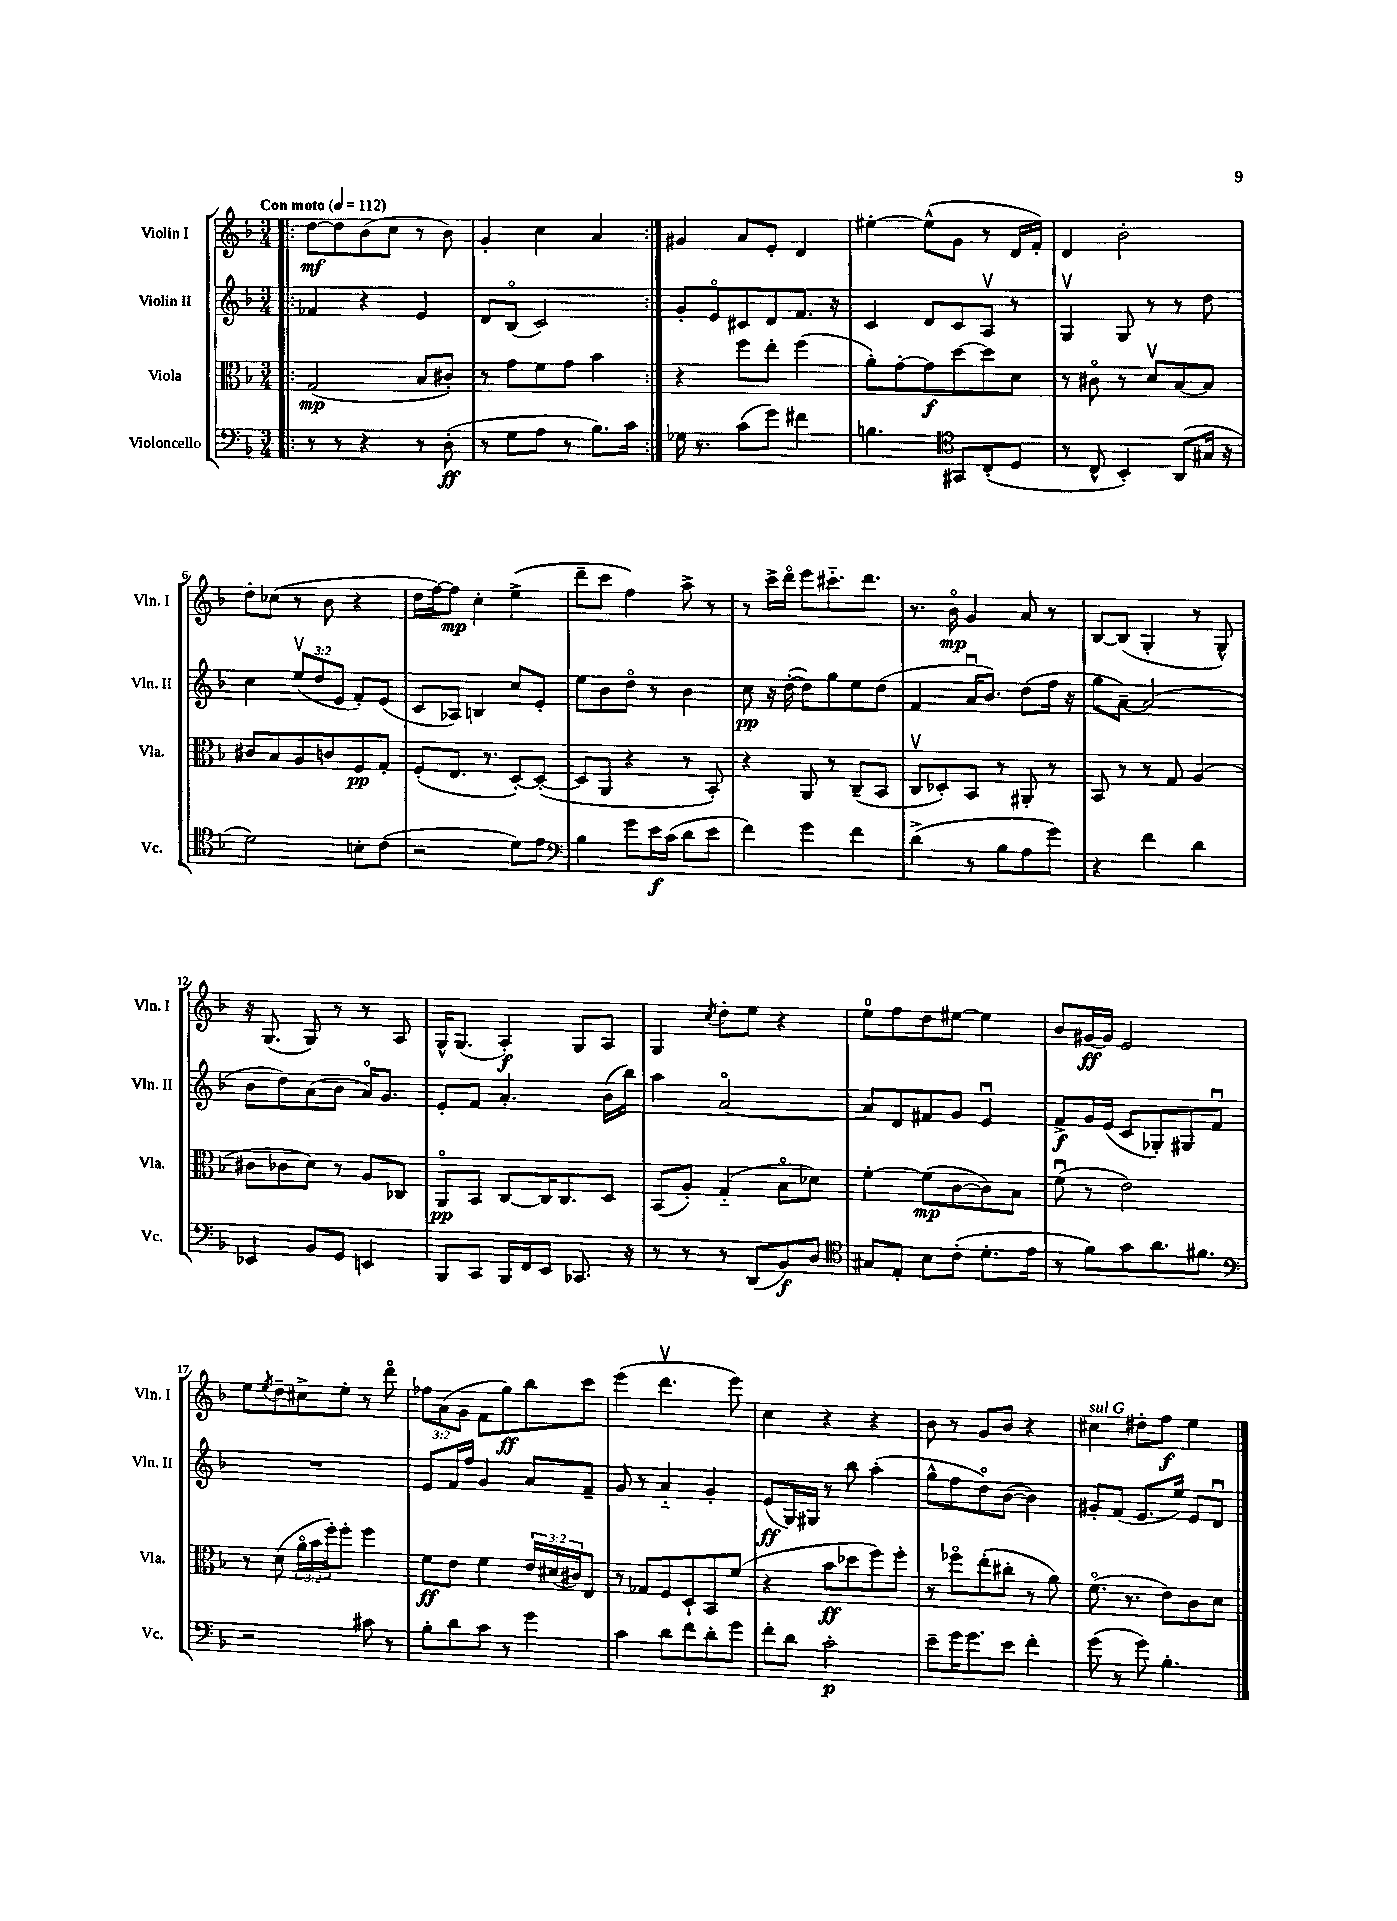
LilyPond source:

<<
\new StaffGroup <<
\new Staff = "s0" \with { instrumentName = "Violin I" shortInstrumentName = "Vln. I" } {
    \clef treble \key f \major \numericTimeSignature \time 3/4 \override Staff.TupletNumber.text = #tuplet-number::calc-fraction-text \tempo "Con moto" 4 = 112
    \repeat volta 2 { \bar ".|:" d''8~\mf d''8 bes'8( c''8 r8 bes'8) |
    g'4-. c''4 a'4 | }
    gis'4 a'8 e'8-. d'4 |
    eis''4~-. eis''8-^( g'8 r8 d'16 f'16-.) |
    d'4 bes'2-. |
    d''8-. ces''8( r8 bes'8 r4 |
    d''16 f''16~) f''8\mp c''4-. e''4->( |
    d'''8-- c'''8 f''4) a''8-> r8 |
    r8 c'''16-> d'''16\flageolet e'''8 cis'''8.-_ d'''8. |
    r8. bes'16\flageolet\mp g'4 a'8 r8 |
    bes8~ bes8( g4-. r8 g8-^) |
    r16 g8.( g8) r8 r8 a8 |
    g16-^ g8.( a4-.\f) g8 a8 |
    g4 \acciaccatura { c''8 } d''8-. e''8 r4 |
    e''8-0 f''8 d''8 eis''8~ eis''4 |
    bes'8 gis'16~\ff gis'16 e'2 |
    e''8 \acciaccatura { e''8 } d''8-- cis''8-> e''8-. r8 d'''8\flageolet |
    \tuplet 3/2 { fes''8 a'8( g'8 } f'8 g''8\ff) bes''8 c'''8 |
    e'''4( d'''4.\upbow e'''8) |
    c''4 r4 r4 |
    bes'8 r8 g'8 bes'8 r4 |
    cis''4^\markup { \italic "sul G" } dis''8-. f''8\f e''4 \bar "|." |
}
\new Staff = "s1" \with { instrumentName = "Violin II" shortInstrumentName = "Vln. II" } {
    \clef treble \key f \major \numericTimeSignature \time 3/4 \override Staff.TupletNumber.text = #tuplet-number::calc-fraction-text
    \repeat volta 2 { \bar ".|:" fes'4 r4 e'4 |
    d'8 bes8\flageolet( c'2) | }
    g'8-. e'8\flageolet cis'8 d'8 f'8. r16 |
    c'4 d'8 c'8 a8\upbow r8 |
    g4\upbow g8 r8 r8 d''8 |
    c''4 \tuplet 3/2 { e''8\upbow( d''8 e'8 } f'8-.) e'8( |
    c'8 aes8) b4 c''8 e'8-. |
    e''8 bes'8 d''8\flageolet r8 bes'4 |
    c''8\pp r16 d''16~-.( d''8) g''8 e''8 d''8( |
    f'4 a'16\downbow bes'8.) d''8( f''16 r16 |
    g''8 a'8~--) a'2( |
    bes'8 d''8) a'8( bes'8 a'16\flageolet) g'8. |
    e'8-. f'8 a'4.-. bes'16( bes''16) |
    a''4 a'2~\flageolet |
    a'8 d'8 fis'8 g'8 e'4\downbow |
    f'8->\f g'16 e'16( c'8 ges8-.) gis8 f'8\downbow |
    R2. |
    e'8 f'16 f''16 g'4 a'8 f'8-- |
    g'8 r8 a'4-_ g'4-. |
    e'8\ff( g16) gis16 r8 bes''8 a''4-.( |
    g''8-^ f''8 d''8\flageolet) bes'8~( bes'4) |
    gis'8-. f'8( e'8. e''16) e'8 d'8\downbow \bar "|." |
}
\new Staff = "s2" \with { instrumentName = "Viola" shortInstrumentName = "Vla." } {
    \clef alto \key f \major \numericTimeSignature \time 3/4 \override Staff.TupletNumber.text = #tuplet-number::calc-fraction-text
    \repeat volta 2 { \bar ".|:" g2\mp( bes8 cis'8-.) |
    r8 g'8 f'8 g'8 bes'4 | }
    r4 f''8 e''8-. f''4( |
    a'8-.) g'8~-. g'8\f d''8~ d''8 d'8 |
    r8 cis'8\flageolet r8 d'8\upbow bes8~ bes8 |
    cis'8 bes8 a8 c'8 f8\pp g8-. |
    f8-.( e8. r8. d8~-.) d8~-.( |
    d8 a,8 r4 r8 bes,8-.) |
    r4 a,8 r8 c8--( bes,8 |
    c8\upbow des8-.) bes,8 r8 ais,8-. r8 |
    bes,8 r8 r8 g8 a4( |
    cis'8 ces'8 d'8) r8 a8 ces8 |
    a,8\flageolet\pp bes,8 c8~ c16 c8. d8 |
    bes,8( a8-.) g4-_( bes8\flageolet des'8) |
    f'4~-. f'8\mp( c'8~ c'8) bes8 |
    f'8\downbow( r8 e'2) |
    r8 d'8( \tuplet 3/2 { a'16\flageolet bes'16 f''16-.) } f''8-. f''4 |
    f'8\ff e'8 f'4 \tuplet 3/2 { e'16 dis'16( cis'16) } e8 |
    r8 ges8 f8 d8-! bes,8 f'8( |
    r4 bes'8\ff des''8 f''8) f''8-. |
    r8 fes''8\flageolet e''8-.( cis''8-. r8 a'8) |
    f'8.\flageolet( r8. e'8) c'8 d'8 \bar "|." |
}
\new Staff = "s3" \with { instrumentName = "Violoncello" shortInstrumentName = "Vc." } {
    \clef bass \key f \major \numericTimeSignature \time 3/4
    \repeat volta 2 { \bar ".|:" r8 r8 r4 r8 d8-.\ff( |
    r8 g8 a8 r8 bes8.) c'16 | }
    ges16 r8. c'8( g'8) fis'4 |
    b4. \clef tenor gis,8 c8-.( d8 |
    r8 c8-^ bes,4-.) a,8( gis16 r16 |
    d'2) b8-. c'8( |
    r2 d'8) e'8 |
    \clef bass bes4 g'8 e'16\f c'16( d'8 e'8 |
    f'4) g'4 f'4 |
    d'4->( r8 bes8 a8 g'8) |
    r4 f'4 d'4 |
    ees,4 bes,8 g,8 e,4 |
    bes,,8 c,8 bes,,16 f,16 e,8 ces,8. r16 |
    r8 r8 r8 d,8( bes,8\f) d8 |
    \clef tenor gis8 e8-. bes8 c'8-.( d'8.-. e'16 |
    r8 f'8) g'8 a'8. fis'8. |
    \clef bass r2 cis'8 r8 |
    bes8-. d'8 c'8 r8 g'4 |
    c'4 d'8 f'8 d'8-. g'8 |
    f'8-. d'8 c'2-.\p |
    e'8-- g'16 g'8. e'8 f'4-. |
    g'8( r8 g'8) bes4.-. \bar "|." |
}
>>
>>
